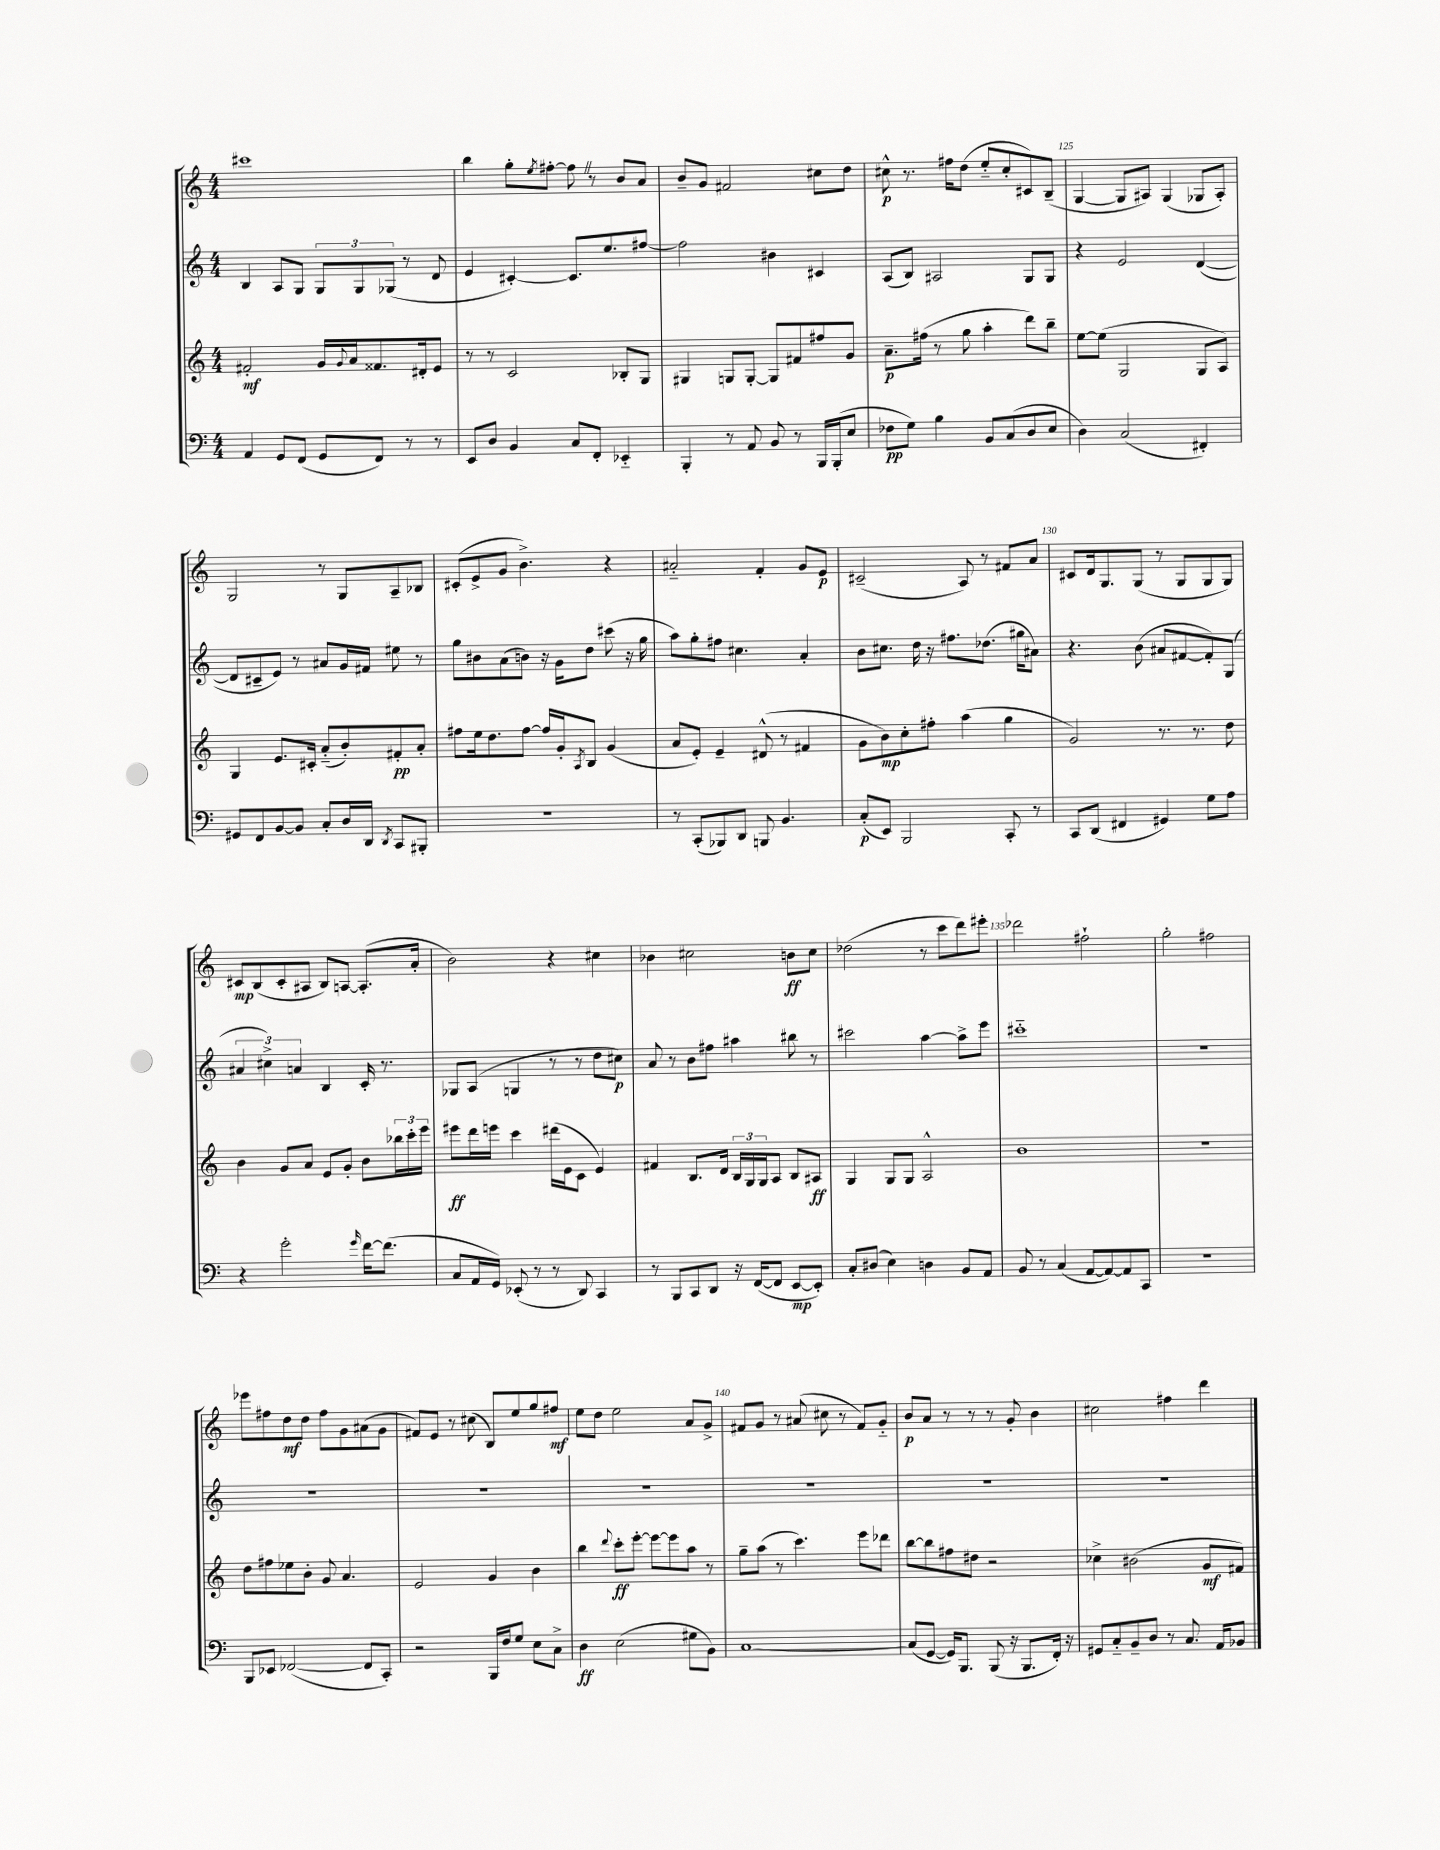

**kern	**kern	**kern	**kern
*staff4	*staff3	*staff2	*staff1
*clefF4	*clefG2	*clefG2	*clefG2
*k[]	*k[]	*k[]	*k[]
*M4/4	*M4/4	*M4/4	*M4/4
4AA	2f#'	4B	1ccc#
8GG	.	8A	.
(8FF	.	8G	.
8GG	16g	12G	.
.	8qqg	.	.
.	16a	.	.
.	.	12G	.
8FF)	8.f##	.	.
.	.	(12G-	.
8r	.	8r	.
.	16d#'	.	.
8r	8e	8d	.
=	=	=	=
8EE	8r	4e	4bb
8D	8r	.	.
4BB	2c	[4c#')	8gg'
.	.	.	8qee
.	.	.	[8ff#'
8C	.	8.c#]	8ff#]
8FF'	.	.	8r
.	.	8.ee	.
4EE-'~	8B-'	.	8b
.	8G	[8ff#	8a
=	=	=	=
4BBB'	4G#	2ff#]	8b~
.	.	.	8g
8r	8G	.	2f#
8AA	[8G'	.	.
8BB	8G]	4b#	.
8r	8f#	.	.
16BBB	8ff#	4c#	8cc#
(16BBB'	.	.	.
8E	8g	.	8dd
=	=	=	=
8F-	8.a~	(8A	8cc#^^
8G)	.	8B)	8.r
.	(16ff#	.	.
4B	8r	2A#	.
.	.	.	16ff#
.	8gg	.	(8dd
8BB	4aa'	.	8ee'~
(8C	.	.	8cc#'
8D	8ddd)	8G	8c#)
8E	8bb~	8G	(8B~
=	=	=	=
4D)	[8ee	4r	[4G
.	(8ee]	.	.
(2C	2G	2e	8G]
.	.	.	8A#)
.	.	.	(4G
4FF#')	8G	([4d	8G-
.	8A)	.	8A#')
=	=	=	=
8GG#	4G	8d]	2G
8FF	.	8c#~	.
[8BB	8.e	8e)	.
8BB]	.	8r	.
.	16c#'	.	.
8C'	(8a'~	8a#	8r
16D	8b')	16g	8G
16DD	.	16f#	.
8qDD	.	.	.
8CC	8f#'	8ee#	8A~
8BBB#'	8a'	8r	8B-
=	=	=	=
1r	8ff#	8gg	(8c#'
.	16ee	8b#	8e^
.	8.dd	.	.
.	.	(8a	8g
.	[8ff#	8b)	4.b^)
.	16ff#]	16r	.
.	16g'	16g	.
.	8qA	.	.
.	8B	8dd	.
.	(4g	(8ccc#	4r
.	.	16r	.
.	.	16gg	.
=	=	=	=
8r	8a	8aa)	2a#'~
(8CC'	8e')	8gg'	.
8BBB-)	4e~	8ff#	.
8DD	.	4.cc#	.
8BBB	(8d#^^	.	4f'
4.BB	8r	.	.
.	4f#	4a'	8g
.	.	.	8e
=	=	=	=
(8C'	8g	8b	(2c#~
8EE)	8b)	8.cc#	.
2BBB	8cc'	.	.
.	.	16dd	.
.	8ff#'	16r	.
.	.	8.ff#	.
.	(4aa	.	8A)
.	.	(8.dd-	8r
8CC'	4gg	.	8f#
.	.	16gg#	.
8r	.	8a#)	8a
=	=	=	=
8CC	2g)	4.r	8c#
(8DD	.	.	16d
.	.	.	8.G
4FF#	.	.	.
.	.	(8b	(8G
4GG#)	8.r	8a#	8r
.	.	[8f#	8G
.	8.r	.	.
8G	.	8f#'])	8G
8A	8dd	(8G	8G)
=	=	=	=
4r	4b	6a#	8c#
.	.	.	(8B
.	.	6cc#^)	.
2g'	8g	.	8c#'
.	.	6a	.
.	8a	.	8A#
.	8e	4B	8B)
.	8g'	.	[8A
16qqg	.	.	.
[16f	8b	16c'	(8.A']
(8.f]	.	8.r	.
.	24bb-	.	.
.	24ccc'	.	.
.	.	.	16a'
.	24eee	.	.
=	=	=	=
8C	8eee#	8G-	2b)
16AA	16ddd	(8A	.
16GG)	16eee	.	.
(8EE-'	4ccc	4G	.
8r	.	.	.
8r	(16ddd#	8r	4r
.	16e	.	.
8DD)	8c	8r	.
4CC	4e)	8dd	4cc#
.	.	8cc#)	.
=	=	=	=
8r	4f#	8a	4b-
8BBB	.	8r	.
8CC	8.B	8b	2cc#
8DD	.	8ff#	.
.	16d	.	.
16r	24B	4aa#	.
.	24G	.	.
([16FF	.	.	.
.	24G	.	.
8FF]	8A	.	.
[8EE	8B	8bb#	8b
8EE'])	8A#	8r	8cc#
=	=	=	=
8C'	4G	2ccc#	(2dd-
(8D#	.	.	.
4E)	8G	.	.
.	8G	.	.
4D	2A^^	[4aa	8r
.	.	.	8ccc
8BB	.	8aa^]	8ddd)
8AA	.	8eee	8eee#'
=	=	=	=
8BB	1b	1ccc#'~	2ddd-
8r	.	.	.
(4C	.	.	.
[8AA	.	.	2ff#`
8AA_)	.	.	.
8AA]	.	.	.
8CC	.	.	.
=	=	=	=
1r	1r	1r	2gg'
.	.	.	2ff#
=	=	=	=
8BBB	8dd	1r	8eee-
8EE-	8ff#	.	8ff#
([2FF-	8ee-	.	8dd
.	8b'	.	8dd
.	8g	.	8ff#
.	4.a	.	8g
8FF-]	.	.	(8a#
8CC')	.	.	8g
=	=	=	=
2r	2e	1r	8f#)
.	.	.	8e
.	.	.	8r
.	.	.	(8cc#
16BBB	4g	.	8B)
16F	.	.	.
8G	.	.	8ee
8E	4b	.	8gg
8C^	.	.	8ff#
=	=	=	=
4D	4bb	1r	8ee
.	.	.	8dd
.	8qqddd	.	.
(2E	8ccc'	.	2ee
.	[8eee'	.	.
.	8eee_	.	.
.	8eee]	.	.
8G#	8aa	.	8a
8BB)	8r	.	8g^
=	=	=	=
[1C	8gg~	1r	8f#
.	(8aa	.	8g
.	8r	.	8r
.	4.ccc)	.	(8a#
.	.	.	8cc#
.	.	.	8r
.	8eee	.	8f#)
.	8ddd-	.	8g'~
=	=	=	=
(8C]	[8bb	1r	8b
[8GG	8bb]	.	8a
16GG])	8ff#	.	8r
8.BBB	.	.	.
.	8dd#	.	8r
(8BBB	2r	.	8r
16r	.	.	8g'
8.BBB	.	.	.
.	.	.	4b
16FF')	.	.	.
16r	.	.	.
=	=	=	=
8GG#	4cc-^	1r	2cc#
8C'~	.	.	.
8BB~	(2b#	.	.
8D	.	.	.
8r	.	.	4ff#
8.C	.	.	.
.	8g	.	4ddd
16AA	.	.	.
8BB-	8f#)	.	.
==	==	==	==
*-	*-	*-	*-
